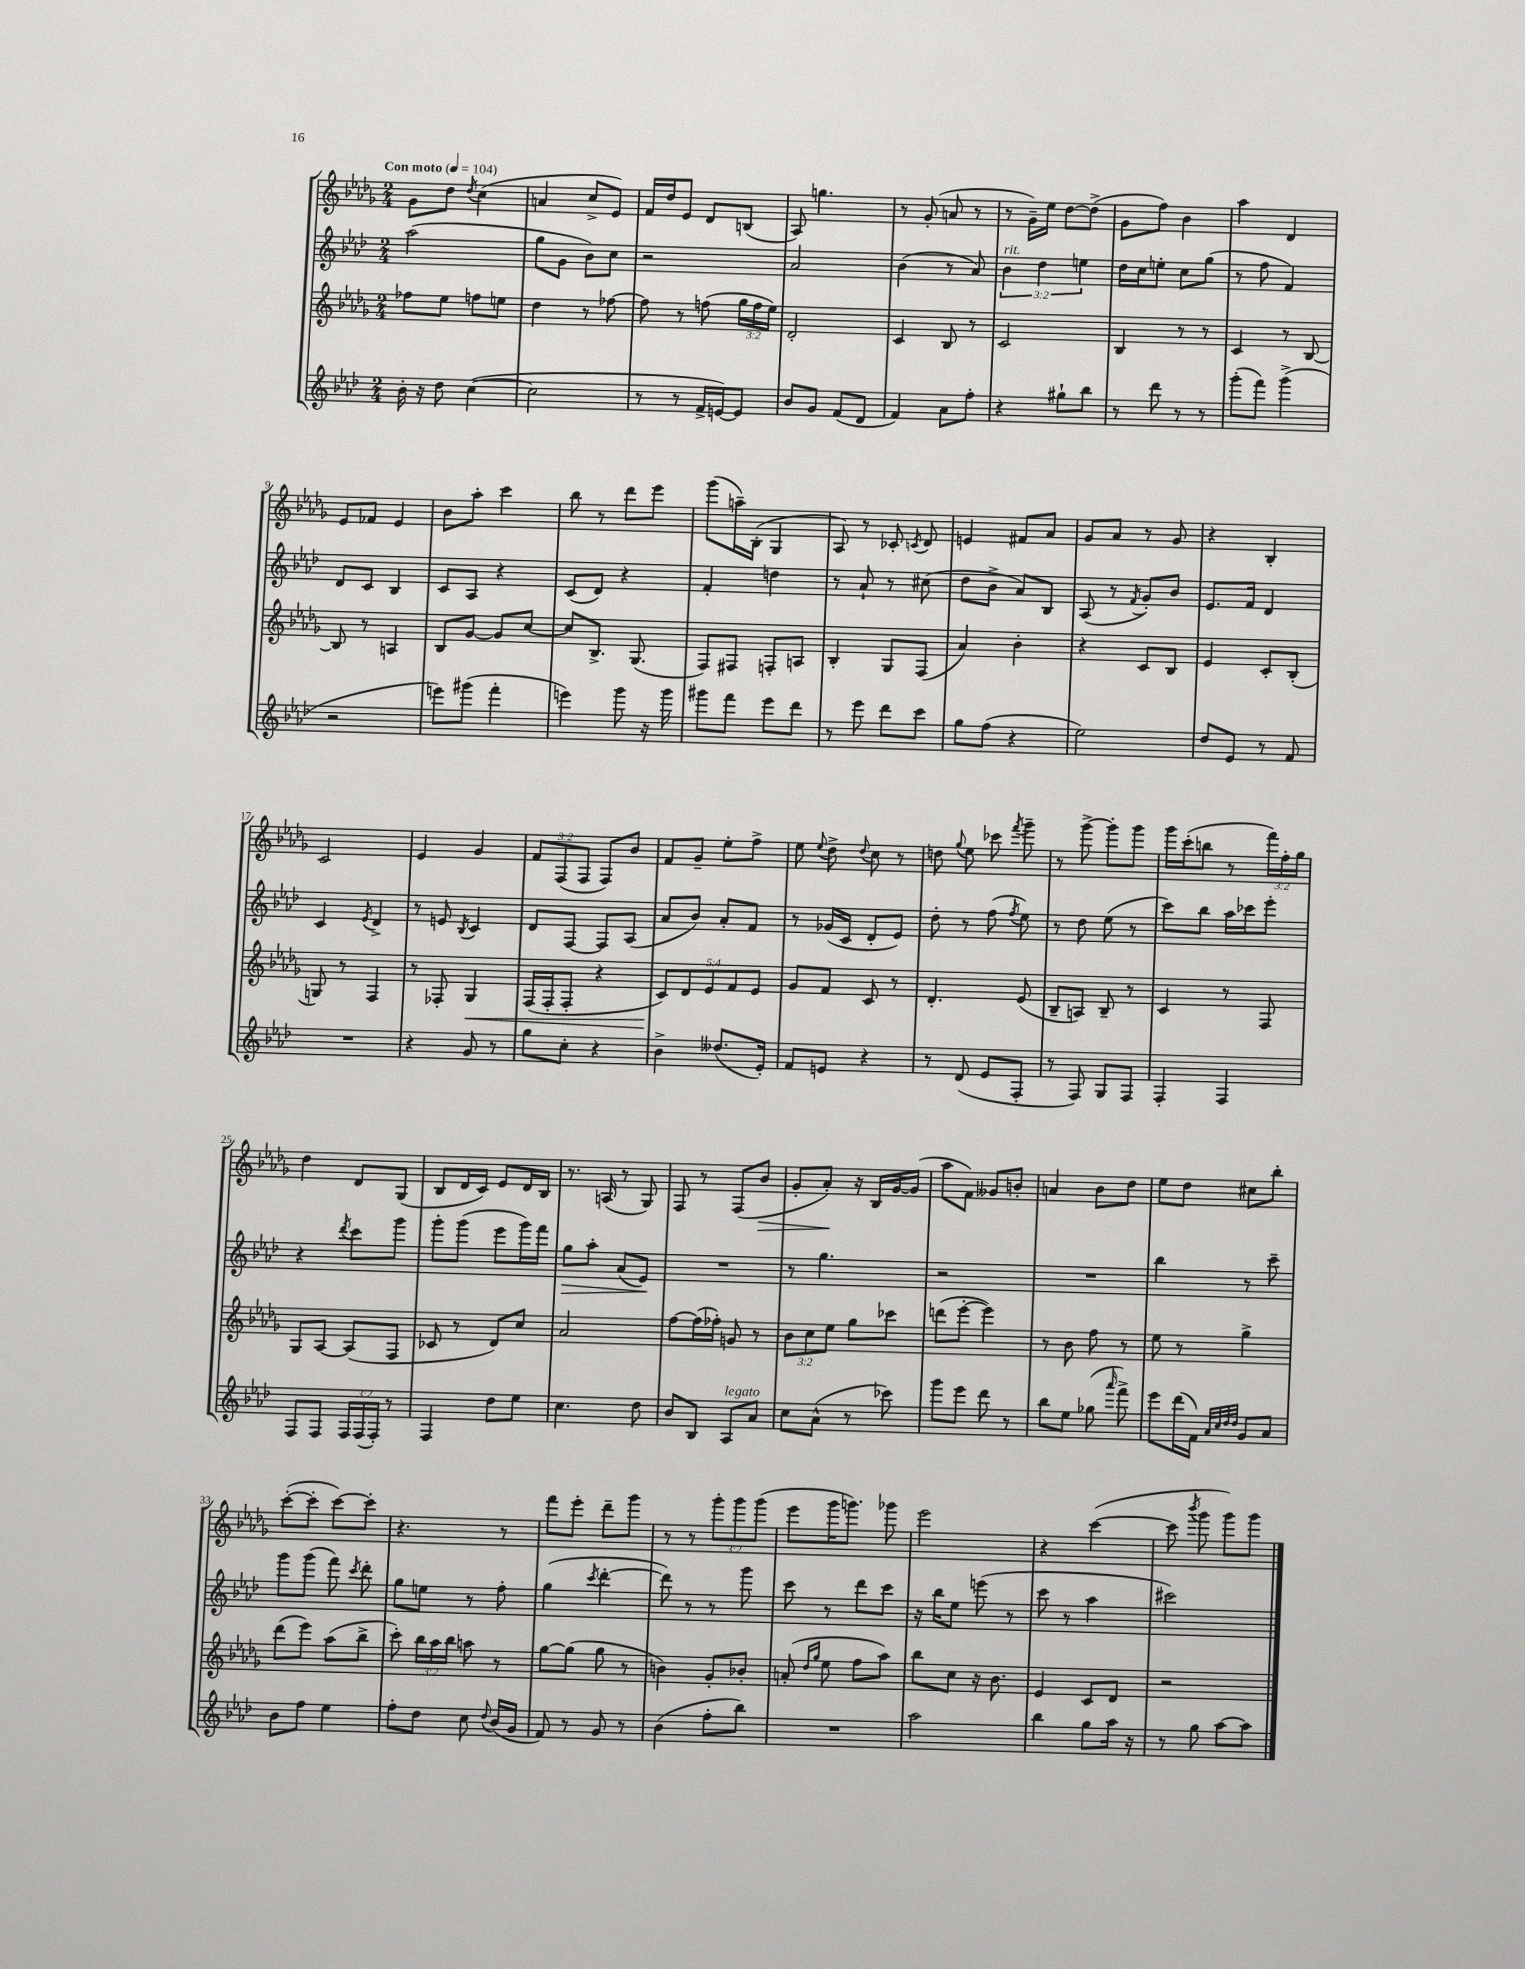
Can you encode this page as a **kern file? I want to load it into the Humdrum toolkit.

**kern	**kern	**dynam	**kern	**dynam	**kern	**dynam
*part4	*part3	*part3	*part2	*part2	*part1	*part1
*staff4	*staff3	*staff3	*staff2	*staff2	*staff1	*staff1
*clefG2	*clefG2	*	*clefG2	*	*clefG2	*
*k[b-e-a-d-]	*k[b-e-a-d-g-]	*	*k[b-e-a-d-]	*	*k[b-e-a-d-g-]	*
*M2/4	*M2/4	*	*M2/4	*	*M2/4	*
*MM104	*MM104	*	*MM104	*	*MM104	*
=1	=1	=1	=1	=1	=1	=1
!	!	!	!	!	!LO:TX:a:B:t=Con moto	!
16b-'\	8ff-X\L	.	(2aa-\	.	8g-\L	.
16r	.	.	.	.	.	.
8dd-\	8ee-\J	.	.	.	8dd-\J	.
.	.	.	.	.	8qdd-/	.
([4cc\	8ffn\L	.	.	.	(4cc\	.
.	8een\J	.	.	.	.	.
=2	=2	=2	=2	=2	=2	=2
2cc\]	4dd-\	.	8gg\L	.	4an/	.
.	.	.	8g\J	.	.	.
.	8r	.	8b-\L)	.	8cc^/L	.
.	[8ff-X\	.	8cc\J	.	8e-/J)	.
=3	=3	=3	=3	=3	=3	=3
8r	8ff-\]	.	2r	.	16f/LL	.
.	.	.	.	.	16dd-/J	.
8r	8r	.	.	.	8e-/J	.
16f^/LL	(8ffn\	.	.	.	8d-/L	.
[16en/J)	.	.	.	.	.	.
8e/J]	24gg-\LL	.	.	.	(8Bn/J	.
.	24ff\	.	.	.	.	.
.	24ee-\JJ)	.	.	.	.	.
=4	=4	=4	=4	=4	=4	=4
8b-/L	2d-'/	.	2a-/	.	8A-/)	.
8g/J	.	.	.	.	4.ggn\	.
(8f/L	.	.	.	.	.	.
8d-/J	.	.	.	.	.	.
=5	=5	=5	=5	=5	=5	=5
4f/)	4c/	.	(4b-\	.	8r	.
.	.	.	.	.	(8g-'/	.
8a-\L	8B-/	.	8r	.	8an/	.
8ff'\J	8r	.	8a-/)	.	8r	.
=6	=6	=6	=6	=6	=6	=6
!	!	!	!LO:TX:a:i:t=rit.	!	!	!
4r	2c/	.	6b-\	.	8r	.
.	.	.	.	.	16g-~\LL)	.
.	.	.	6dd-\	.	.	.
.	.	.	.	.	16ee-\JJ	.
8gg#X`\L	.	.	.	.	[8dd-\L	.
.	.	.	6een\	.	.	.
8bb-\J	.	.	.	.	(8dd-^\J]	.
=7	=7	=7	=7	=7	=7	=7
8r	4B-/	.	16dd-\LL	.	8g-\L	.
.	.	.	16cc\J	.	.	.
8ddd-\	.	.	8een'\J	.	8ff\J)	.
8r	8r	.	8cc\L	.	4b-\	.
8r	8r	.	(8gg\J	.	.	.
=8	=8	=8	=8	=8	=8	=8
(8ggg'\L	4c/	.	8r	.	4aa-\	.
8fff\J)	.	.	8ff\	.	.	.
(4ggg^\	8r	.	4f/)	.	4d-/	.
.	[8B-/	.	.	.	.	.
!!LO:LB:g=z
=9	=9	=9	=9	=9	=9	=9
2r	8B-/]	.	8d-/L	.	8e-/L	.
.	8r	.	8c/J	.	8f-X/J	.
.	4An/	.	4B-/	.	4e-/	.
=10	=10	=10	=10	=10	=10	=10
8eeen\L)	8B-/L	.	8c/L	.	8b-\L	.
(8ggg#X\J	[8g-/J	.	8A-/J	.	8aa-'\J	.
4fff'\	8g-/L]	.	4r	.	4ccc\	.
.	[8cc/J	.	.	.	.	.
=11	=11	=11	=11	=11	=11	=11
4eeen\)	8cc/L]	.	(8c/L	.	8bb-\	.
.	8.B-^/J	.	8d-/J)	.	8r	.
8ggg\	.	.	4r	.	8ddd-\L	.
.	(8.G-/	.	.	.	.	.
16r	.	.	.	.	8eee-\J	.
16ggg\	.	.	.	.	.	.
=12	=12	=12	=12	=12	=12	=12
8ggg#X\L	8F/L)	.	4f'/	.	(8ggg-\L	.
8fff\J	8F#X/J	.	.	.	16aan~\L)	.
.	.	.	.	.	(16B-'\JJ	.
8eee-\L	8Fn'/L	.	4ddn\	.	4G-/	.
8ddd-\J	8An/J	.	.	.	.	.
=13	=13	=13	=13	=13	=13	=13
8r	4B-'/	.	8r	.	8A-/)	.
8eee-\	.	.	8a-`/	.	8r	.
8ddd-\L	8G-/L	.	8r	.	8c-X'/	.
.	.	.	.	.	8qcn/	.
8ccc\J	(8F/J	.	(8cc#X\	.	8d-/	.
=14	=14	=14	=14	=14	=14	=14
8gg\L	4a-/)	.	8dd-\L	.	4en/	.
(8ff\J	.	.	8b-^\J	.	.	.
4r	4b-'\	.	8a-/L)	.	8f#X/L	.
.	.	.	8B-/J	.	8a-/J	.
=15	=15	=15	=15	=15	=15	=15
2ee-\)	4r	.	(8A-/	.	8g-/L	.
.	.	.	8r	.	8a-/J	.
.	.	.	8qf/	.	.	.
.	8c/L	.	8g'/L)	.	8r	.
.	8B-/J	.	8b-/J	.	8g-/	.
=16	=16	=16	=16	=16	=16	=16
8dd-/L	4e-/	.	8.e-/L	.	4r	.
8e-/J	.	.	.	.	.	.
.	.	.	16f/Jk	.	.	.
8r	8c'/L	.	4d-/	.	4B-'/	.
8f/	(8B-'/J	.	.	.	.	.
!!LO:LB:g=z
=17	=17	=17	=17	=17	=17	=17
2r	8Gn/)	.	4c/	.	2c/	.
.	8r	.	.	.	.	.
.	.	.	8qe-/	.	.	.
.	4F/	.	4d-^/	.	.	.
=18	=18	=18	=18	=18	=18	=18
4r	8r	.	8r	.	4e-/	.
.	8F-X'/	.	8en/	.	.	.
.	.	.	8qB-/	.	.	.
!	!	!LO:HP:b	!	!	!	!
8g/	4G-/	<	4c/	.	4g-/	.
8r	.	.	.	.	.	.
=19	=19	=19	=19	=19	=19	=19
8gg\L	(16F/LL	.	8d-/L	.	12f/L	.
.	16F'/J	.	.	.	.	.
.	.	.	.	.	(12F/	.
8cc'\J	8F'/J	.	[8F/J	.	.	.
.	.	.	.	.	12F/J	.
4r	4r	.	8F/L]	.	8F/L)	.
.	.	.	(8A-/J	.	8b-/J	.
=20	=20	=20	=20	=20	=20	=20
4b-^\	10c/L)	.	8a-/L	.	8f/L	.
.	10d-/	[	.	.	.	.
.	.	.	8b-/J)	.	8g-~/J	.
.	10e-/	.	.	.	.	.
(8.dd--X/L	.	.	8a-'/L	.	8ee-'\L	.
.	10f/	.	.	.	.	.
.	.	.	8f/J	.	8ff^\J	.
.	10e-/J	.	.	.	.	.
16e-'/Jk)	.	.	.	.	.	.
=21	=21	=21	=21	=21	=21	=21
8f/L	8g-/L	.	8r	.	8ee-\	.
.	.	.	.	.	8qqee-/	.
8en/J	8f/J	.	(16g-X/LL	.	8dd-^\	.
.	.	.	16c/JJ	.	.	.
.	.	.	.	.	8qqdd-/	.
4r	8c/	.	8d-'/L	.	8cc\	.
.	8r	.	8e-/J)	.	8r	.
=22	=22	=22	=22	=22	=22	=22
8r	4.d-'/	.	8dd-'\	.	8ddn\	.
.	.	.	.	.	8qqgg-/	.
(8d-/	.	.	8r	.	8ee-\	.
8e-/L	.	.	(8ff\	.	8ccc-X\	.
.	.	.	8qff/	.	8qfff/	.
8F'/J	(8e-/	.	8ee-\)	.	8ggg-~\	.
=23	=23	=23	=23	=23	=23	=23
8r	8B-~/L	.	8r	.	8r	.
8F/)	8An/J)	.	8dd-\	.	[8ggg-^\	.
8G/L	8B-~/	.	(8ee-\	.	8ggg-'\L]	.
8F/J	8r	.	8r	.	8ggg-\J	.
=24	=24	=24	=24	=24	=24	=24
4F'/	4c/	.	8ccc\L)	.	16ggg-\LL	.
.	.	.	.	.	(16ccc'\J	.
.	.	.	8bb-\J	.	8bbn\J	.
4F/	8r	.	16aa-\LL	.	8r	.
.	.	.	16ccc-X\J	.	.	.
.	8F/	.	8eee-'\J	.	24fff\LL)	.
.	.	.	.	.	24ff'\	.
.	.	.	.	.	24gg-\JJ	.
!!LO:LB:g=z
=25	=25	=25	=25	=25	=25	=25
8F/L	8G-/L	.	4r	.	4dd-\	.
8F/J	[8A-/J	.	.	.	.	.
.	.	.	8qddd-/	.	.	.
24F/LL	(8A-/L]	.	8ccc\L	.	8d-/L	.
(24F/	.	.	.	.	.	.
24F'/JJ)	.	.	.	.	.	.
8r	8F/J	.	8ggg\J	.	(8G-/J	.
=26	=26	=26	=26	=26	=26	=26
4F/	8c-X/	.	8ggg'\L	.	8B-/L	.
.	8r	.	(8ggg\J	.	16d-/L	.
.	.	.	.	.	16c/JJ)	.
8dd-\L	8d-/L)	.	8eee-\L	.	8e-/L	.
8ee-\J	8cc/J	.	16ggg\L)	.	16d-/L	.
.	.	.	16fff\JJ	.	16B-/JJ	.
=27	=27	=27	=27	=27	=27	=27
!	!	!	!	!LO:HP:b	!	!
4.cc\	2a-/	.	8gg\L	>	8.r	.
.	.	.	8aa-'\J	.	.	.
.	.	.	.	.	(16An/	.
.	.	.	(8a-/L	.	8r	.
8dd-\	.	.	8e-/J)	.	8G-/)	.
.	.	.	.	]	.	.
=28	=28	=28	=28	=28	=28	=28
8b-/L	[8ff\L	.	2r	.	8F/	.
8B-/J	(16ff\L]	.	.	.	8r	.
.	16ff-X'\JJ)	.	.	.	.	.
!LO:TX:a:i:t=legato	!	!	!	!	!	!
8A-/L	8gn/	.	.	.	(8F/L	.
!	!	!	!	!	!	!LO:HP:b
8a-/J	8r	.	.	.	8b-/J	>
=29	=29	=29	=29	=29	=29	=29
8cc\L	12b-\L	.	8r	.	8g-'/L	.
.	12cc\	.	.	.	.	.
(8a-^^\J	.	.	4.gg\	.	8a-'/J)	.
.	12ee-\J	.	.	.	.	.
8r	8gg-\L	.	.	.	16r	]
.	.	.	.	.	16B-/LL	.
8ccc-X\)	8ccc-X\J	.	.	.	[16g-/	.
.	.	.	.	.	(16g-/JJ]	.
=30	=30	=30	=30	=30	=30	=30
8ggg\L	(8dddn\L	.	2r	.	8aa-\L	.
8eee-\J	[8eee-'\J	.	.	.	8f\J)	.
8ddd-\	4eee-\])	.	.	.	8g--X/L	.
8r	.	.	.	.	8bn'/J	.
=31	=31	=31	=31	=31	=31	=31
8bb-\L	8r	.	2r	.	4an/	.
8ee-\J	8b-\	.	.	.	.	.
(8gg-X\	8ff\	.	.	.	8b-\L	.
16qqaaa-/	.	.	.	.	.	.
8fff^\)	8r	.	.	.	8dd-\J	.
=32	=32	=32	=32	=32	=32	=32
8eee-\L	8ee-\	.	4bb-\	.	8ee-\L	.
(16ddd-\L	8r	.	.	.	8dd-\J	.
16f\JJ)	.	.	.	.	.	.
32qqa-/LLL	.	.	.	.	.	.
32qqcc/	.	.	.	.	.	.
32qqdd-/	.	.	.	.	.	.
32qqdd-/JJJ	.	.	.	.	.	.
8g/L	4gg-^\	.	8r	.	8cc#X\L	.
8a-/J	.	.	8ccc~\	.	8bb-'\J	.
!!LO:LB:g=z
=33	=33	=33	=33	=33	=33	=33
8b-\L	(8ddd-\L	.	8ggg\L	.	([8ccc'\L	.
8ff\J	8eee-\J)	.	(8ggg\J	.	8ccc'\J]	.
4ee-\	(8aa-\L	.	8fff\)	.	[8ccc\L)	.
.	.	.	8qccc/	.	.	.
.	8bb-^\J	.	8ddd-'\	.	8ccc'\J]	.
=34	=34	=34	=34	=34	=34	=34
8ff'\L	8ccc'\)	.	8gg\L	.	4.r	.
8dd-\J	24bb-\LL	.	8een\J	.	.	.
.	24aa-\	.	.	.	.	.
.	24bb-\JJ	.	.	.	.	.
8cc\	8aan\	.	8r	.	.	.
8qqdd-/	.	.	.	.	.	.
(16b-/LL	8r	.	8ff'\	.	8r	.
16g/JJ	.	.	.	.	.	.
=35	=35	=35	=35	=35	=35	=35
8f/)	[8gg-\L	.	(4gg\	.	8fff\L	.
8r	(8gg-\J]	.	.	.	8eee-'\J	.
.	.	.	8qccc/	.	.	.
8g/	8gg-\	.	[4ddd-'\	.	8ddd-~\L	.
8r	8r	.	.	.	8ggg-\J	.
=36	=36	=36	=36	=36	=36	=36
(4b-\	4bn\)	.	8ddd-\])	.	8r	.
.	.	.	8r	.	8r	.
8ff'\L	8g-'/L	.	8r	.	12ggg-'\L	.
.	.	.	.	.	12ggg-\	.
8bb-\J)	8b-X'/J	.	8ggg\	.	.	.
.	.	.	.	.	(12ggg-\J	.
=37	=37	=37	=37	=37	=37	=37
2r	(8an'/	.	8ccc\	.	8eee-\L	.
.	16qqdd-/LL	.	.	.	.	.
.	16qqgg-/JJ	.	.	.	.	.
.	8ee-\	.	8r	.	16ggg-\K	.
.	.	.	.	.	8.gggn\J)	.
.	8ff\L	.	8ddd-\L	.	.	.
.	8aa-\J)	.	8ccc\J	.	8ggg-X\	.
=38	=38	=38	=38	=38	=38	=38
2aa-\	8bb-\L	.	16r	.	2eee-\	.
.	.	.	16bb-\KL	.	.	.
.	8cc\J	.	8ee-\J	.	.	.
.	16r	.	(8eeen\	.	.	.
.	8.b-\	.	.	.	.	.
.	.	.	8r	.	.	.
=39	=39	=39	=39	=39	=39	=39
4bb-\	4e-/	.	8ccc\	.	4r	.
.	.	.	8r	.	.	.
8gg\L	8c/L	.	4aa-\	.	([4ccc\	.
16aa-\Jk	8d-/J	.	.	.	.	.
16r	.	.	.	.	.	.
=40	=40	=40	=40	=40	=40	=40
8r	2r	.	2ccc#X\)	.	8ccc\]	.
.	.	.	.	.	8qbbb-/	.
8gg\	.	.	.	.	8ggg-\	.
[8aa-\L	.	.	.	.	8ggg-\L)	.
8aa-\J]	.	.	.	.	8ggg-\J	.
==	==	==	==	==	==	==
*-	*-	*-	*-	*-	*-	*-
